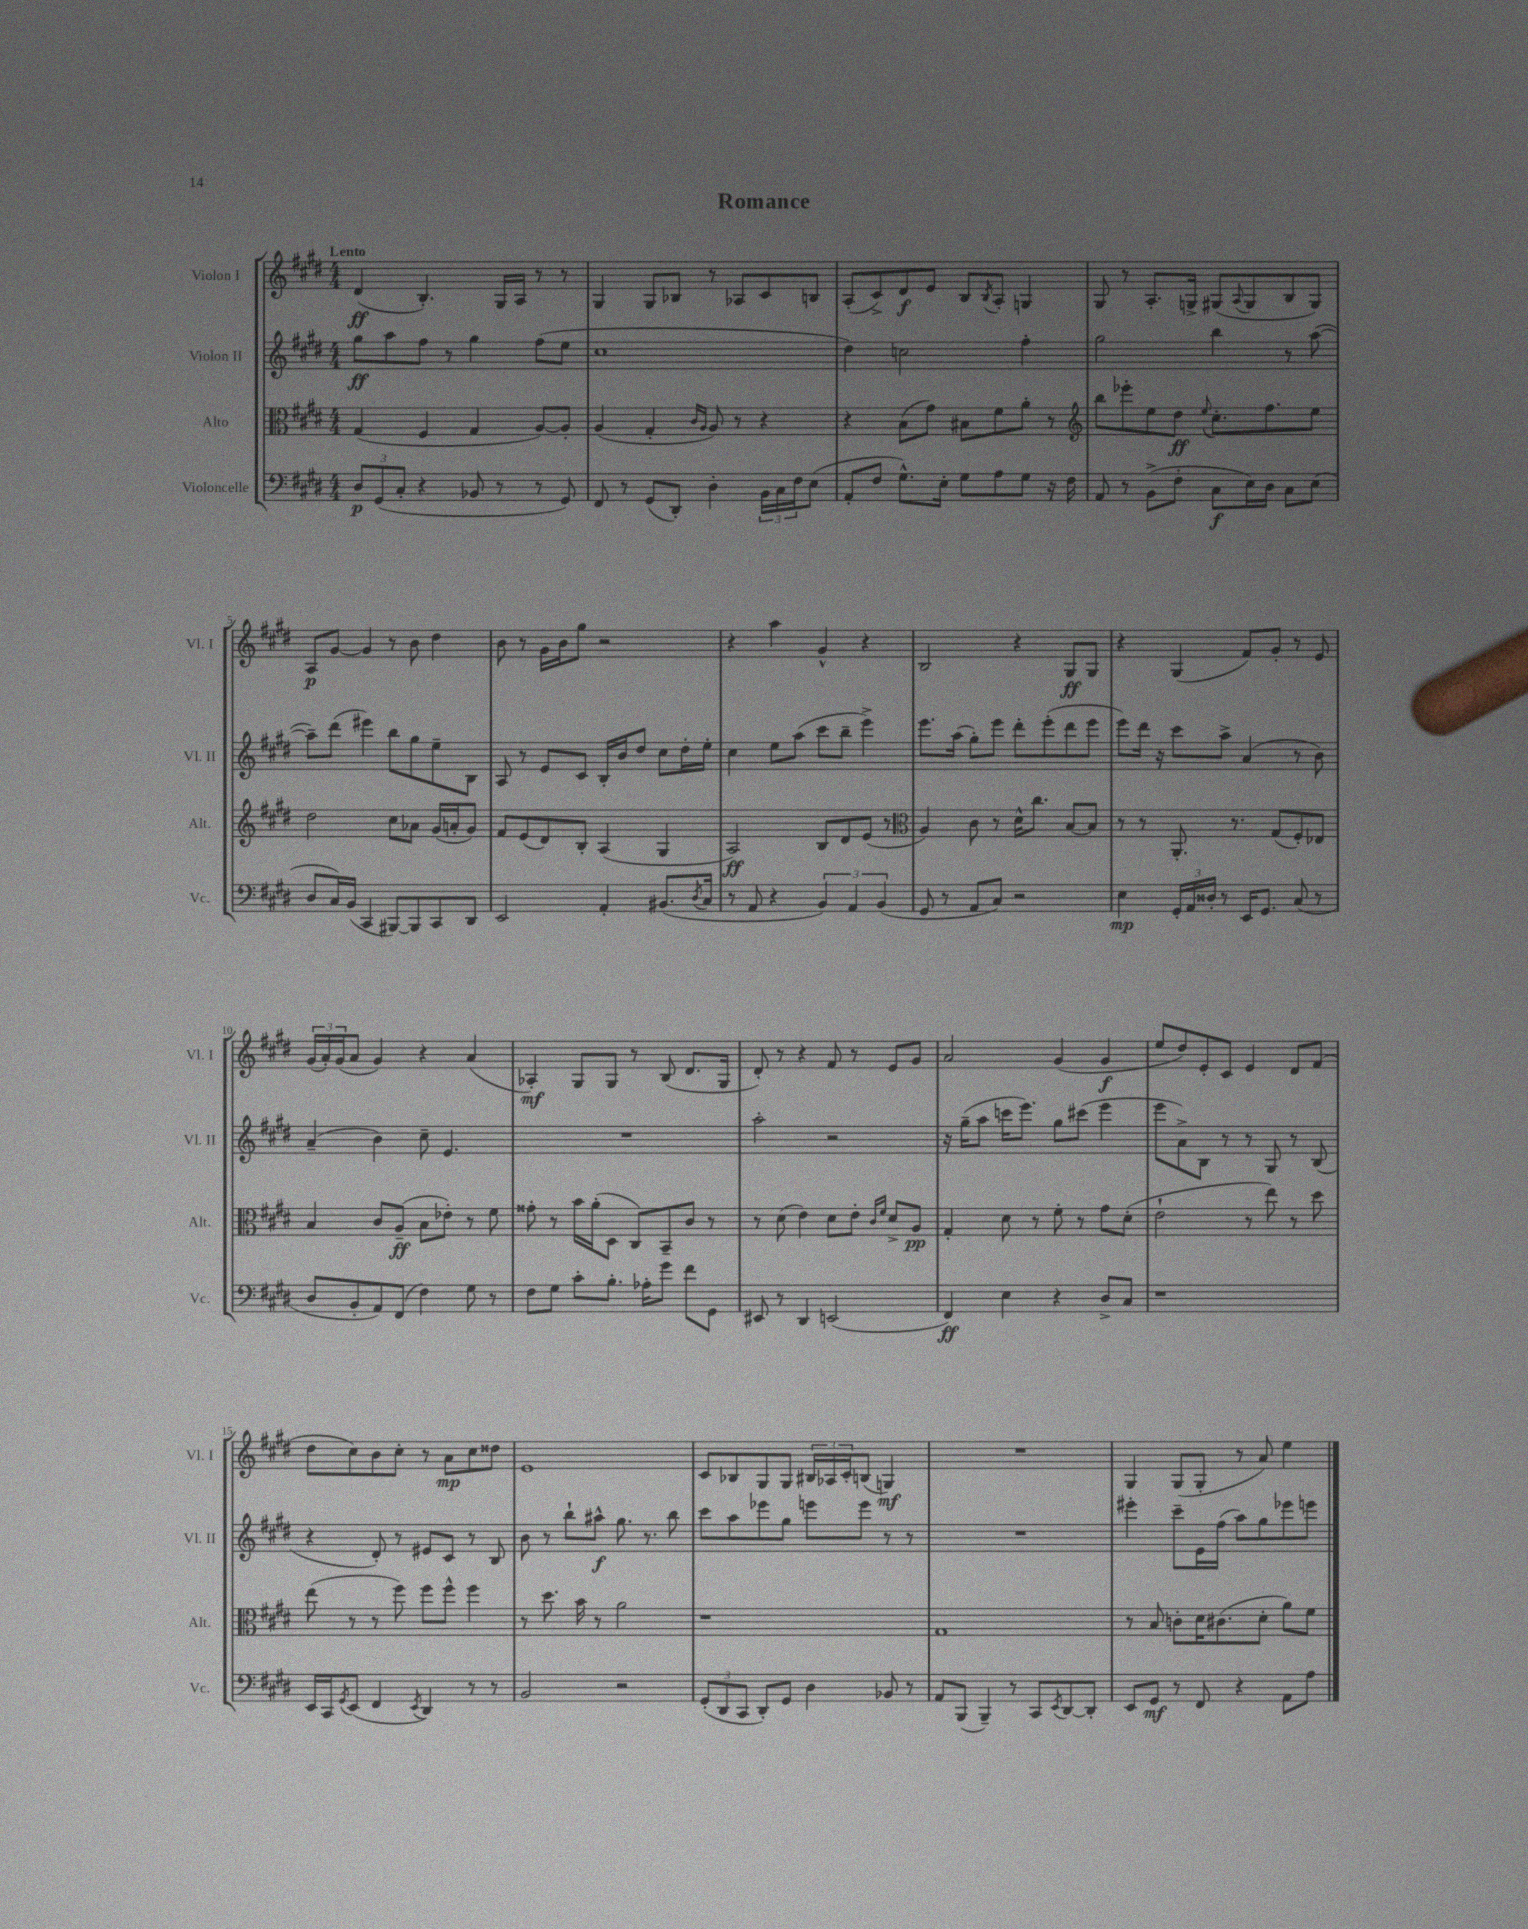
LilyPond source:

\header { title = "Romance" }
<<
\new StaffGroup <<
\new Staff = "s0" \with { instrumentName = "Violon I" shortInstrumentName = "Vl. I" } {
    \clef treble \key e \major \numericTimeSignature \time 4/4 \tempo "Lento"
    dis'4\ff( b4.-.) gis16 a16 r8 r8 |
    gis4 gis8 bes8 r8 aes8 cis'8 b8 |
    a8-.( cis'8->) dis'8\f e'8 b8 \acciaccatura { b8 } a8-. g4 |
    gis8 r8 a8.-. g16-> gis8( \appoggiatura { a8 } gis8 b8 gis8) |
    a8\p gis'8~ gis'4 r8 b'8 dis''4 |
    b'8 r8 gis'16 b'16 gis''8 r2 |
    r4 a''4 gis'4-^ r4 |
    b2 r4 gis8\ff gis8 |
    r4 gis4( fis'8) gis'8-. r8 e'8 |
    \tuplet 3/2 { gis'16( a'16-.) gis'16( } a'8 gis'4) r4 a'4( |
    aes4-.\mf) gis8 gis8 r8 b8( dis'8. gis16 |
    dis'8-.) r8 r4 fis'8 r8 e'8 gis'8 |
    a'2 gis'4( gis'4\f |
    e''8 dis''8) e'8-. cis'8 e'4 dis'8 fis'8( |
    dis''8 cis''8) b'8 cis''8-. r8 a'8\mp cis''8 disis''8 |
    e'1 |
    cis'8 bes8 gis8 gis8 \tuplet 3/2 { bis16 aes16 cis'16-. } b8( g4\mf) |
    R1 |
    gis4 gis8( gis8-. r8 a'8) e''4 \bar "|." |
}
\new Staff = "s1" \with { instrumentName = "Violon II" shortInstrumentName = "Vl. II" } {
    \clef treble \key e \major \numericTimeSignature \time 4/4
    gis''8\ff a''8 fis''8 r8 gis''4 fis''8( e''8 |
    cis''1 |
    dis''4) c''2 fis''4-. |
    gis''2 b''4 r8 a''8~( |
    a''8--) dis'''8( eis'''4) b''8 gis''8 e''8-- b8 |
    a8 r8 e'8 cis'8 b16-. b'16 dis''8 cis''8 dis''16-. e''16-. |
    cis''4 e''8 a''8( cis'''8 b''8-- e'''4->) |
    e'''8. a''16( gis''8-.) e'''8 dis'''8-. e'''8-.( dis'''8 e'''8 |
    e'''8) dis'''16 r16 cis'''8 a''8-> a'4( r8 b'8) |
    a'4--( b'4) cis''8-- e'4. |
    R1 |
    a''2-. r2 |
    r16 gis''16--( a''8 c'''16 e'''8.) gis''8 cis'''8( e'''4 |
    e'''8 a'8->) b8 r8 r8 gis8 r8 b8( |
    r4 dis'8-.) r8 eis'8 cis'8 r8 b8 |
    b'8 r8 b''8-! ais''8-^\f gis''8. r8. b''8 |
    cis'''8 a''8 ees'''8 gis''8 e'''8 e'''8 r8 r8 |
    R1 |
    eis'''4-. cis'''8-- e'16 fis''16( a''8) gis''8 ees'''8 e'''8 \bar "|." |
}
\new Staff = "s2" \with { instrumentName = "Alto" shortInstrumentName = "Alt." } {
    \clef alto \key e \major \numericTimeSignature \time 4/4
    gis4( fis4 gis4 a8~) a8-. |
    a4( gis4-. \grace { cis'16 a16 } a8) r8 r4 |
    r4 b8( gis'8) bis8 fis'8 a'8-. r8 |
    \clef treble b''8 ees'''8-. e''8 dis''8\ff \appoggiatura { e''8 } cis''8.-. fis''8. e''8 |
    dis''2 cis''8 aes'8 gis'16( a'16-. gis'8) |
    fis'8 e'8( dis'8) b8-. a4( gis4 |
    a2\ff) b8 dis'8 e'8( r8 |
    \clef alto a4) cis'8 r8 dis'16-^ cis''8. b8~ b8 |
    r8 r8 a,8.-. r8. gis8( fis8-.) ees8 |
    b4 cis'8 a8--\ff( b8 ees'8-.) r8 fis'8 |
    gisis'8-. r8 b'16 a'16-.( dis8 cis8) b,8-- cis'8 r8 |
    r8 dis'8( e'4) dis'8 e'8-. \grace { cis'16 fis'16 } dis'8-> a8\pp |
    gis4-. dis'8 r8 fis'8-. r8 gis'8 dis'8-.( |
    e'2-! r8 e''8) r8 dis''8 |
    e''8( r8 r8 fis''8) fis''8 fis''8-^ fis''4 |
    r8 dis''8. b'16 r8 a'2 |
    r1 |
    gis1 |
    r8 b8 c'8-. dis'16 cis'8.( dis'8-. a'8) fis'8 \bar "|." |
}
\new Staff = "s3" \with { instrumentName = "Violoncelle" shortInstrumentName = "Vc." } {
    \clef bass \key e \major \numericTimeSignature \time 4/4
    \tuplet 3/2 { dis8\p gis,8( cis8-. } r4 bes,8 r8 r8 gis,8) |
    fis,8 r8 gis,8( dis,8-.) dis4-. \tuplet 3/2 { b,16 cis16 fis16 } e8( |
    a,8-. fis8 gis8.-^) e16-. gis8 a8 gis8 r16 fis16 |
    a,8 r8 b,8->( fis8-. cis8\f e16) dis16 cis8 e8( |
    dis8 cis16) b,16( cis,4 bis,,8~) bis,,8 cis,8 dis,8 |
    e,2 a,4-. bis,8.( \acciaccatura { dis8 } cis16 |
    r8 a,8 r4 \tuplet 3/2 { b,4) a,4 b,4( } |
    gis,8 r8 a,8 cis8) r2 |
    e4\mp \tuplet 3/2 { gis,16-. a,16 disis16-. } r8 e,16 gis,8. cis8( r8 |
    dis8 b,8-. a,8) fis,8( fis4) gis8 r8 |
    fis8 gis8 cis'8-. b8.-. aes16-. gis'8 fis'8 gis,8 |
    eis,8 r8 dis,4 e,2( |
    fis,4\ff) e4 r4 dis8-> cis8 |
    r1 |
    e,16 cis,16 \acciaccatura { gis,8 } e,8( fis,4 \acciaccatura { e,8 } dis,4) r8 r8 |
    b,2 r2 |
    \tuplet 3/2 { gis,8-.( dis,8 cis,8 } dis,8-.) gis,8 dis4 bes,8 r8 |
    a,8 b,,8( b,,4--) r8 cis,8 \acciaccatura { e,8 } dis,8~ dis,8-. |
    e,8 gis,8\mf r8 fis,8 r4 a,8 a8 \bar "|." |
}
>>
>>
